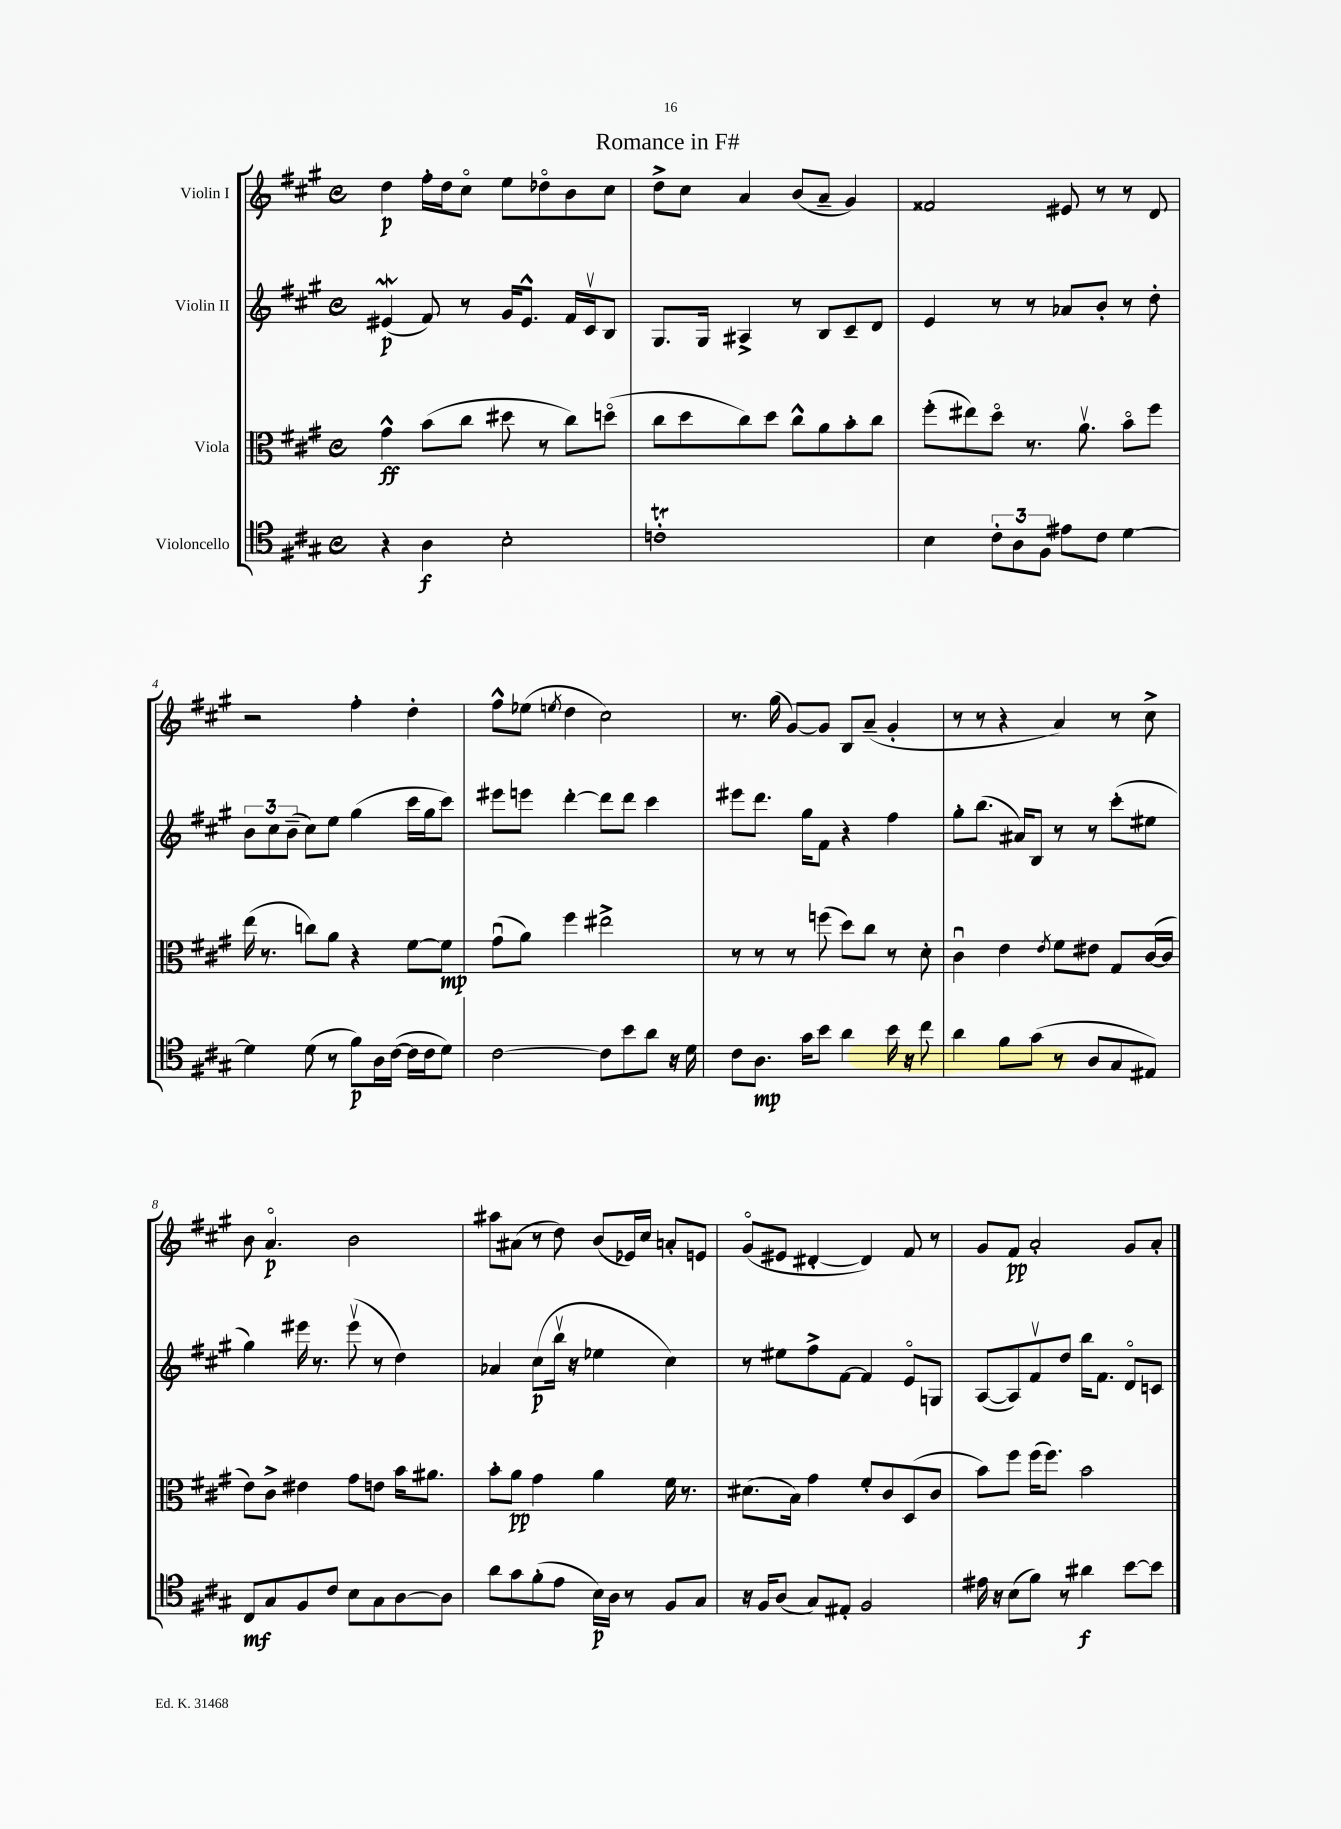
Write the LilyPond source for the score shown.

\header { title = "Romance in F#" }
<<
\new StaffGroup <<
\new Staff = "s0" \with { instrumentName = "Violin I" } {
    \clef treble \key a \major \defaultTimeSignature \time 4/4
    d''4\p fis''16-. d''16 cis''8\flageolet e''8 des''8\flageolet b'8 cis''8 |
    d''8-> cis''8 a'4 b'8( a'8-- gis'4) |
    fisis'2 eis'8 r8 r8 d'8 |
    r2 fis''4-. d''4-. |
    fis''8-^ ees''8( \acciaccatura { e''8 } d''4 cis''2) |
    r8. gis''16( gis'8~) gis'8 b8 a'8--( gis'4-. |
    r8 r8 r4 a'4) r8 cis''8-> |
    b'8 a'4.\flageolet\p b'2 |
    ais''8 ais'8( r8 d''8) b'8( ees'16) cis''16 a'8-. e'8 |
    gis'8\flageolet( eis'8 dis'4~-. dis'4) fis'8 r8 |
    gis'8 fis'8\pp a'2-. gis'8 a'8-. \bar "|." |
}
\new Staff = "s1" \with { instrumentName = "Violin II" } {
    \clef treble \key a \major \defaultTimeSignature \time 4/4
    eis'4\mordent\p( fis'8) r8 gis'16 eis'8.-^ fis'16 cis'16\upbow b8 |
    gis8. gis16 ais4-> r8 b8 cis'8-- d'8 |
    e'4 r8 r8 aes'8 b'8-. r8 d''8-. |
    \tuplet 3/2 { b'8 cis''8 b'8--( } cis''8) e''8 gis''4( cis'''16 gis''16 cis'''8) |
    eis'''8 e'''8 d'''4~-. d'''8 d'''8 cis'''4 |
    eis'''8 d'''8. gis''16 fis'8 r4 fis''4 |
    gis''8-. b''8.( ais'16) b8 r8 r8 cis'''8-.( eis''8 |
    gis''4) eis'''16 r8. eis'''8\upbow( r8 d''4) |
    aes'4 cis''8\p( b''16\upbow r16 ees''4 cis''4) |
    r8 eis''8 fis''8-> fis'8~ fis'4 e'8\flageolet g8 |
    a8~( a8) fis'8\upbow d''8 b''16 fis'8. d'8\flageolet c'8 \bar "|." |
}
\new Staff = "s2" \with { instrumentName = "Viola" } {
    \clef alto \key a \major \defaultTimeSignature \time 4/4
    gis'4-^\ff b'8( cis''8 dis''8 r8 cis''8) d''8\flageolet( |
    cis''8 d''8 cis''8) d''8 cis''8-^ a'8 b'8-. cis''8 |
    fis''8-.( eis''8) d''8\flageolet r8. a'8.\upbow b'8\flageolet fis''8 |
    e''16( r8. c''8) a'8 r4 fis'8~ fis'8\mp |
    gis'8\downbow( a'8) fis''4 eis''2-> |
    r8 r8 r8 f''8( d''8) cis''8 r8 d'8-. |
    cis'4\downbow e'4 \acciaccatura { e'8 } fis'8 eis'8 gis8 cis'16~( cis'16 |
    e'8) cis'8-> eis'4 gis'8 e'8 b'16 ais'8. |
    b'8-. a'8\pp gis'4 a'4 fis'16 r8. |
    dis'8.( b16) gis'4 fis'8-. cis'8 d8( cis'8 |
    b'8) fis''8 fis''16( fis''8.) b'2 \bar "|." |
}
\new Staff = "s3" \with { instrumentName = "Violoncello" } {
    \clef tenor \key a \major \defaultTimeSignature \time 4/4
    r4 a4\f b2-. |
    c'1-.\trill |
    b4 \tuplet 3/2 { cis'8-. a8 fis8 } eis'8 cis'8 d'4~ |
    d'4 d'8( r8 fis'8\p) a16 cis'16~( cis'16 cis'16 d'8) |
    cis'2~ cis'8 b'8 a'8 r16 d'16 |
    cis'8 a8.\mp gis'16 b'8 a'4 b'16 r16 cis''8 |
    a'4 fis'8 gis'8( r8 a8 gis8 eis8) |
    cis8\mf gis8 fis8 cis'8 b8 gis8 a8~ a8 |
    a'8 gis'8 fis'8-.( e'8 b16\p) a16 r8 fis8 gis8 |
    r16 fis16 a8( gis8) eis8-. fis2 |
    eis'16 r16 b8( fis'8) r8 ais'4\f b'8~ b'8 \bar "|." |
}
>>
>>
